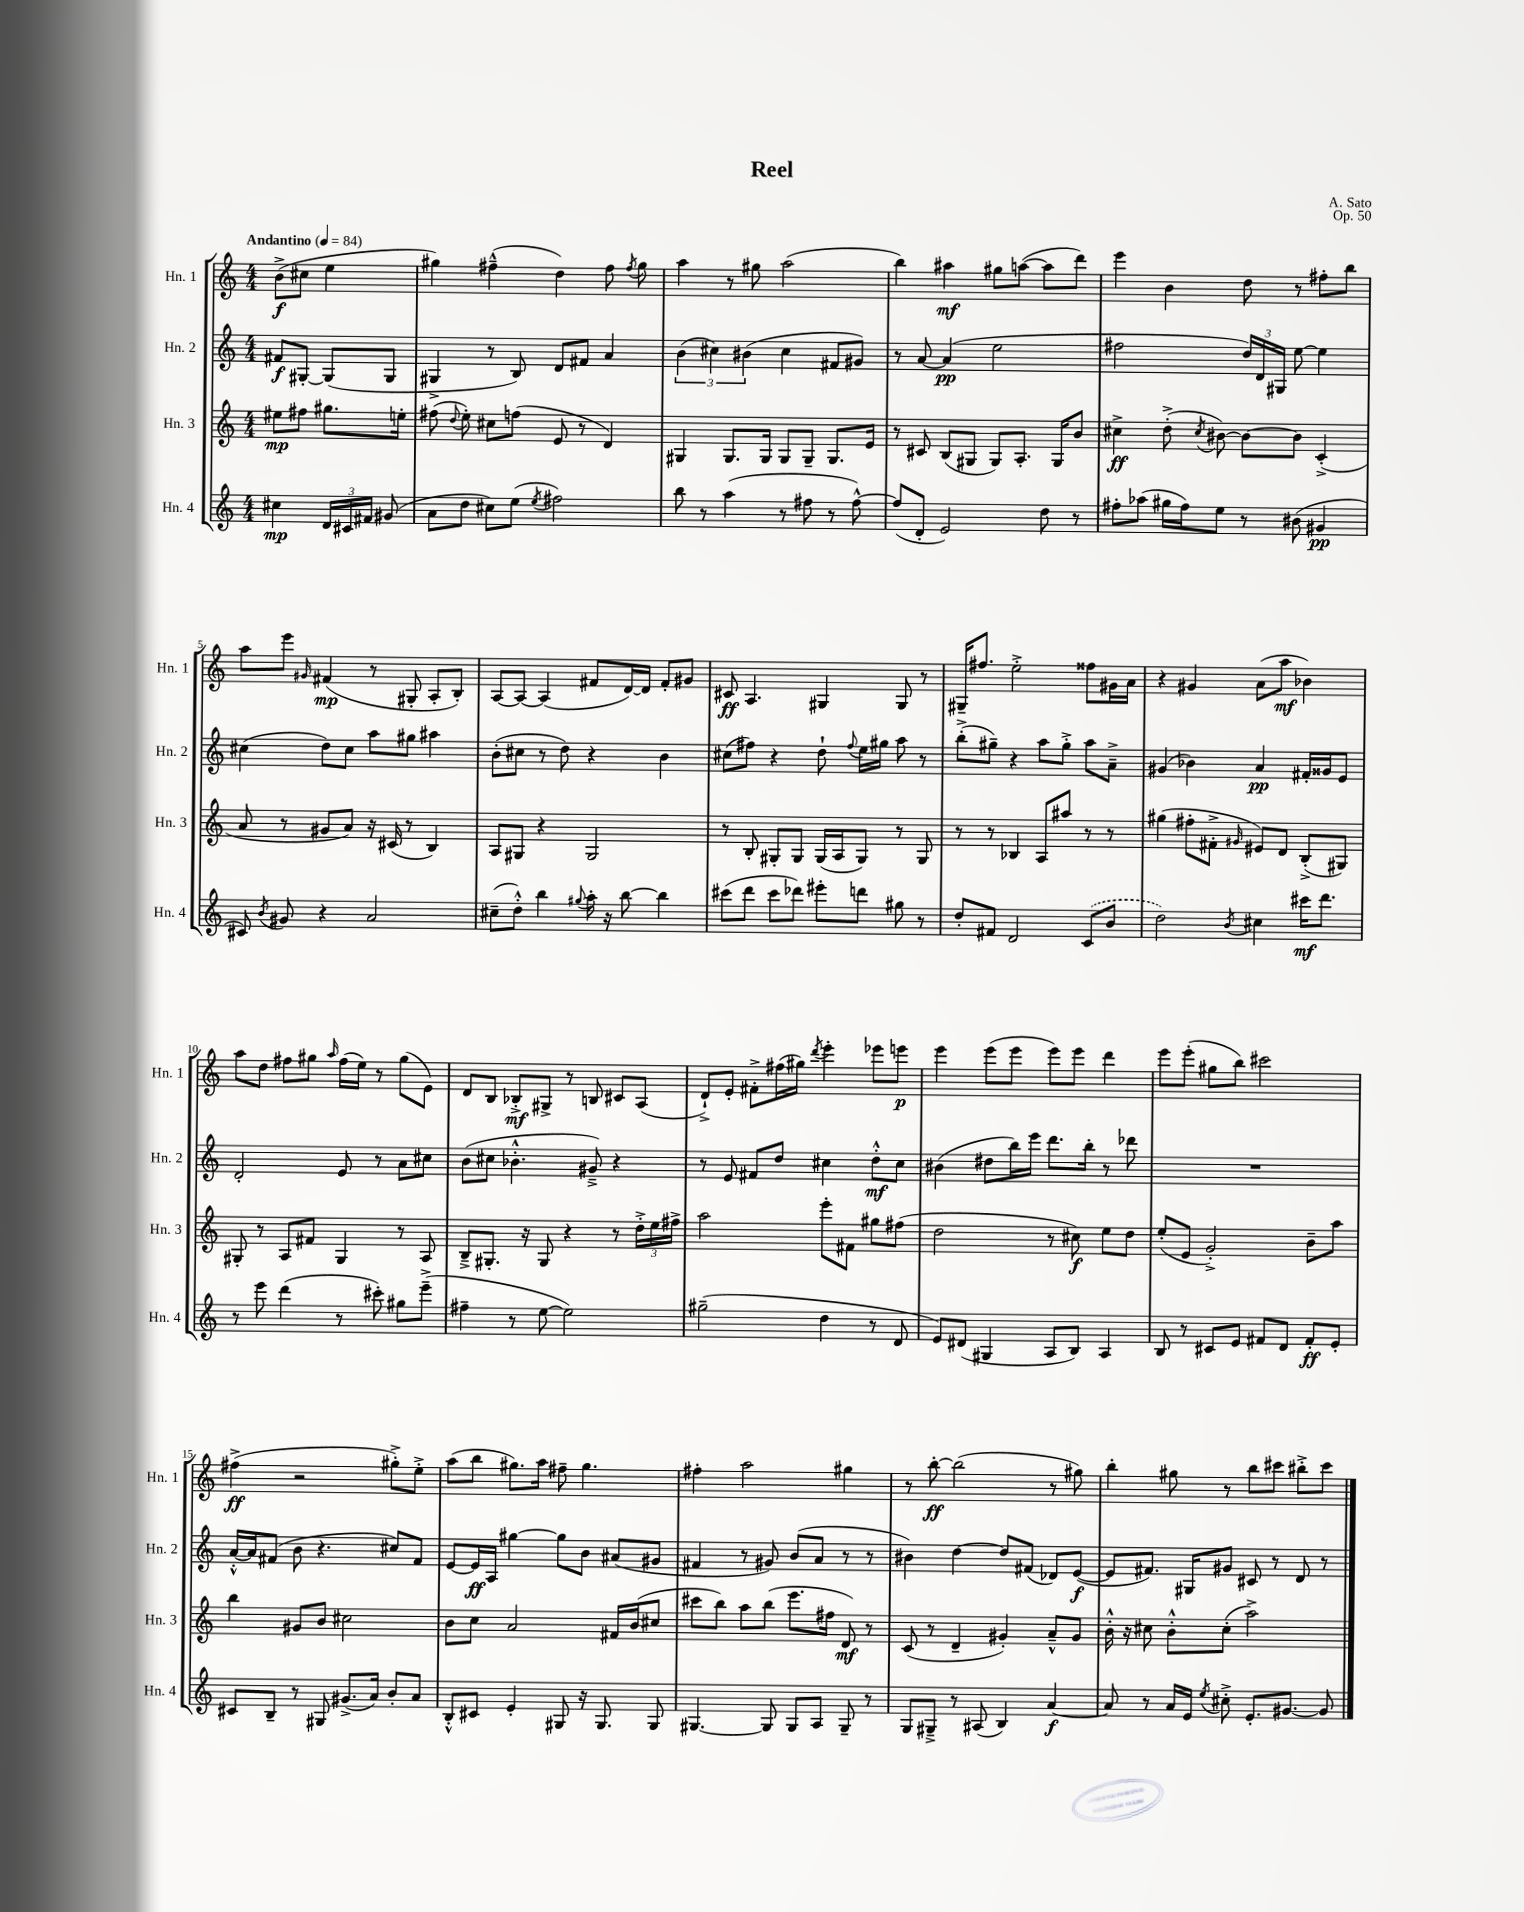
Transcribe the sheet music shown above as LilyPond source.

\header { title = "Reel" composer = "A. Sato" opus = "Op. 50" }
<<
\new StaffGroup <<
\new Staff = "s0" \with { instrumentName = "Hn. 1" shortInstrumentName = "Hn. 1" } {
    \clef treble \key c \major \numericTimeSignature \time 4/4 \partial 2 \tempo "Andantino" 4 = 84
    \autoBeamOff b'8[->\f( cis''8] e''4 |
    gis''4) fis''4---^( d''4) fis''8 \acciaccatura { fis''8 } gis''8 |
    a''4 r8 gis''8 a''2( |
    b''4) ais''4\mf gis''8[ a''8]~( a''8[ d'''8]) |
    e'''4 b'4 d''8 r8 fis''8[-. b''8] |
    a''8[ e'''8] \grace { gis'16 } fis'4\mp( r8 gis8-. a8[-. b8]-.) |
    a8[~ a8]~ a4( fis'8[ d'16~) d'16] fis'8[-. gis'8] |
    cis'8\ff a4. gis4 gis8 r8 |
    gis16[-- fis''8.] e''2-.-> fisis''8[ gis'16 a'16] |
    r4 gis'4 a'8[( a''8]\mf bes'4) |
    a''8[ d''8] fis''8[ gis''8] \grace { a''16 } fis''16[( e''16]) r8 gis''8[( e'8]) |
    d'8[ b8] bes8[-.->\mf gis8]-> r8 b8 cis'8[ a8]( |
    d'8[-!->) e'8]-. fis'8[-.-> fis''16( gis''16]) \acciaccatura { d'''8 } e'''4-. ees'''8[ e'''8]\p |
    e'''4 e'''8[( e'''8] e'''8[) e'''8] d'''4 |
    e'''8[ e'''8]-.( gis''8[ b''8]) cis'''2 |
    fis''4->\ff( r2 gis''8[-.->) e''8]-.-> |
    a''8[( b''8] gis''8.[) a''16] fis''8-- gis''4. |
    fis''4-. a''2 gis''4 |
    r8 b''8~-.\ff b''2( r8 gis''8) |
    b''4-. gis''8 r8 b''8[ cis'''8] bis''8[-.-> cis'''8] \bar "|." |
}
\new Staff = "s1" \with { instrumentName = "Hn. 2" shortInstrumentName = "Hn. 2" } {
    \clef treble \key c \major \numericTimeSignature \time 4/4 \partial 2
    \autoBeamOff fis'8[\f gis8]~-. gis8[( gis8] |
    gis4-> r8 b8) d'8[ fis'8] a'4 |
    \tuplet 3/2 { b'4( cis''4) bis'4( } cis''4 fis'8[ gis'8]) |
    r8 a'8~ a'4\pp( e''2 |
    fis''2 \tuplet 3/2 { d''16[) d'16 gis16] } e''8~ e''4 |
    cis''4( d''8[) cis''8] a''8[ gis''8] ais''4 |
    b'8[-.( cis''8] r8 d''8) r4 b'4 |
    cis''8[( fis''8]) r4 d''8-! \appoggiatura { fis''8 } e''16[ gis''16] a''8 r8 |
    b''8[-.->( gis''8]--) r4 a''8[ gis''8]-.-> a''8[ a'8]---> |
    gis'4( bes'4) a'4\pp fis'16[-. gisis'16 e'8] |
    d'2-. e'8 r8 a'8[ cis''8] |
    b'8[( cis''8] bes'4.-.-^ gis'8--->) r4 |
    r8 e'8 fis'8[ d''8] cis''4 d''8[-.-^\mf cis''8] |
    bis'4( dis''8[ b''16) e'''16] d'''8.[ b''16]-. r8 des'''8 |
    R1 |
    a'16[~-.-^ a'16 fis'8]( b'8 r4. cis''8[) fis'8] |
    e'8[~ e'16\ff a16] gis''4~ gis''8[ b'8] ais'8[( gis'8] |
    fis'4 r8 gis'8) b'8[( a'8] r8 r8 |
    bis'4) d''4~ d''8[ fis'8]( des'8[) e'8]~\f( |
    e'8[ fis'8.]) gis16[ gis'8] cis'8 r8 d'8 r8 \bar "|." |
}
\new Staff = "s2" \with { instrumentName = "Hn. 3" shortInstrumentName = "Hn. 3" } {
    \clef treble \key c \major \numericTimeSignature \time 4/4 \partial 2
    \autoBeamOff eis''8[\mp fis''8] gis''8.[ e''16]-. |
    fis''8( \appoggiatura { d''8 } e''8-.) cis''8[ f''8]( e'8 r8 d'4) |
    gis4 gis8.[ gis16] gis8[ gis8]-- gis8.[ e'16] |
    r8 cis'8 b8[( gis8] gis8[) a8.]-. gis16[ b'8] |
    cis''4->\ff d''8-.->( \acciaccatura { cis''8 } bis'8~) bis'8[~ bis'8] c'4-.->( |
    a'8 r8 gis'8[ a'8]) r16 cis'16( r8 b4) |
    a8[ gis8] r4 gis2 |
    r8 b8-. gis8[-. gis8] gis16[( a16 gis8]) r8 gis8 |
    r8 r8 bes4 a8[ ais''8] r8 r8 |
    gis''4( fis''8[-. fis'8]-.-> \grace { gis'16 } eis'8[) d'8] b8[-.->( gis8]) |
    gis8-. r8 a8[ fis'8] gis4 r8 a8 |
    b8[---> gis8.]-. r16 gis8 r4 r8 \tuplet 3/2 { d''16[-.-> e''16 fis''16]-> } |
    a''2 e'''8[-. fis'8] gis''8[ fis''8]( |
    d''2 r8 cis''8\f) e''8[ d''8] |
    e''8[-.( e'8] g'2-.->) b'8[-- a''8] |
    b''4 gis'8[ b'8] cis''2 |
    b'8[ c''8] a'2 fis'16[ b'16( cis''8] |
    cis'''8[ b''8]) a''8[ b''8]( e'''8.[ fis''16] d'8\mf) r8 |
    c'8( r8 d'4-- gis'4-.) a'8[---^ gis'8] |
    b'16-.-^ r16 cis''8 b'8[-.-^ cis''8]-.( a''2->) \bar "|." |
}
\new Staff = "s3" \with { instrumentName = "Hn. 4" shortInstrumentName = "Hn. 4" } {
    \clef treble \key c \major \numericTimeSignature \time 4/4 \partial 2
    \autoBeamOff cis''4\mp \tuplet 3/2 { d'16[ cis'16 fis'16] } gis'8( |
    a'8[ d''8] cis''8[) e''8]( \acciaccatura { e''8 } fis''2) |
    b''8 r8 a''4( r8 fis''8 r8 fis''8~-^) |
    fis''8[( d'8]-. e'2) d''8 r8 |
    fis''8[-. aes''8]( gis''16[ fis''16) e''8] r8 bis'8( gis'4\pp |
    cis'8) \acciaccatura { b'8 } gis'8 r4 a'2 |
    cis''8[--( d''8]-.-^) b''4 \appoggiatura { gis''8 } a''16-. r16 b''8~ b''4 |
    cis'''8[( d'''8] cis'''8[ des'''8]) eis'''8[-. d'''8] gis''8 r8 |
    d''8[-. fis'8] d'2 \once \slurDashed c'8[( b'8] |
    d''2) \acciaccatura { b'8 } cis''4 cis'''16[\mf d'''8.] |
    r8 e'''8 d'''4( r8 cis'''8-.) gis''8[ e'''8]--->( |
    fis''4-- r8 e''8~ e''2) |
    gis''2--( d''4 r8 d'8 |
    e'8[) dis'8]( gis4 a8[ b8]) a4 |
    b8 r8 cis'8[ e'8] fis'8[ d'8] fis'8[-.\ff e'8]-. |
    cis'8[ b8]-- r8 gis8 gis'8.[->( a'16]) b'8[-. a'8] |
    b8[-.-^ cis'8] e'4-. gis8 r16 gis8. gis8 |
    gis4.~ gis8 gis8[ a8] gis8-- r8 |
    g8[ gis8]---> r8 ais8( b4) a'4~\f |
    a'8 r8 a'16[ e'16] \acciaccatura { e''8 } cis''8-.-> e'8.[-. gis'8.]~ gis'8 \bar "|." |
}
>>
>>
